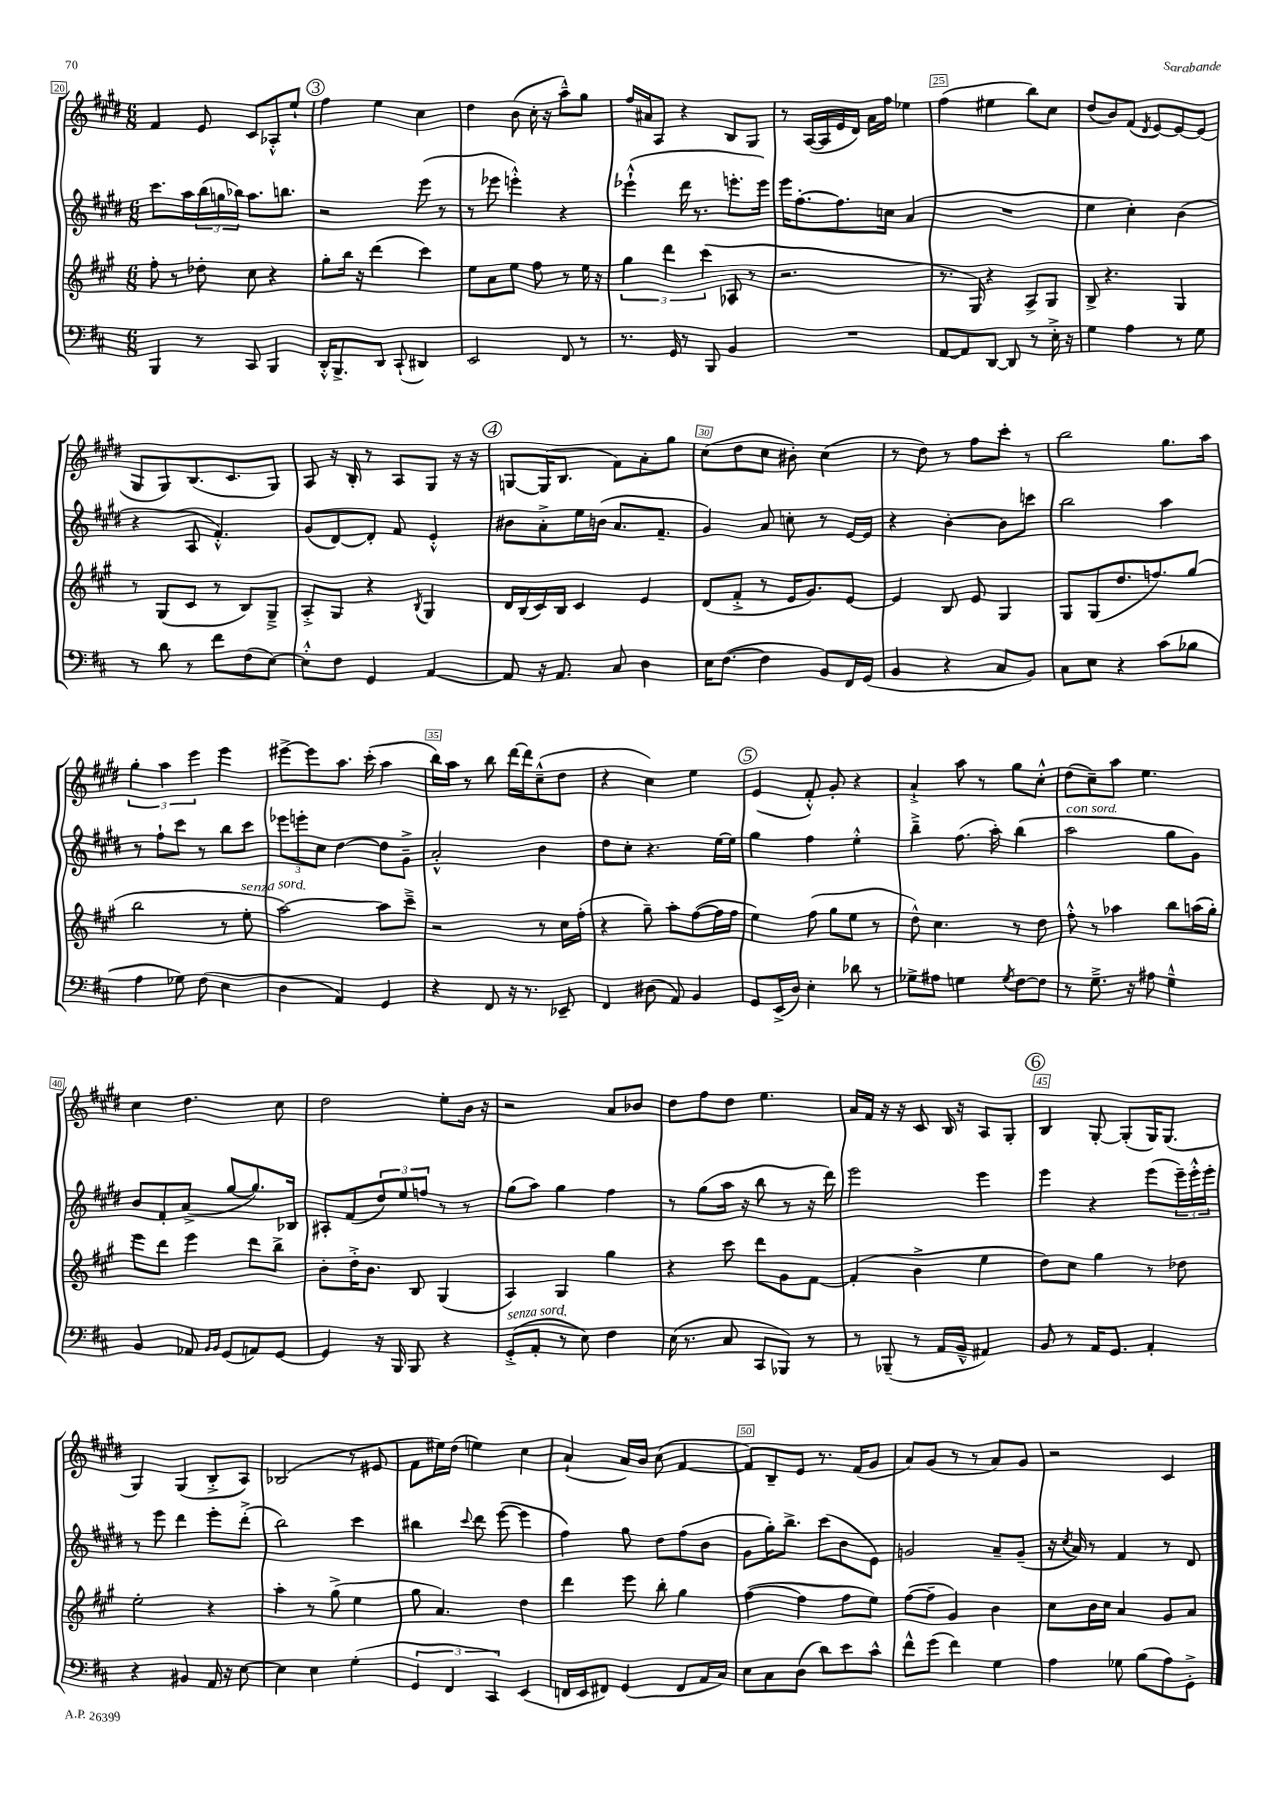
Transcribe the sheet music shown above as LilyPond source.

<<
\new StaffGroup <<
\new Staff = "s0" {
    \clef treble \key e \major \numericTimeSignature \time 6/8
    fis'4 e'8 cis'8 aes8-.-^ e''8-! |
    \mark \markup { \circle "3" } fis''4 e''4 cis''4 |
    dis''4 b'8( cis''16-. r16 a''8---^) gis''8 |
    fis''16 ais'16 a8 r4 b8 gis8 |
    r8 a16~( a16 e'16 dis'16) a'16 fis''16 ees''4 |
    fis''4( eis''4 b''8) cis''8 |
    dis''8( b'8) fis'8( \acciaccatura { dis'8 } e'8~) e'8~ e'8( |
    gis8 gis8) b8.( cis'8. gis8) |
    a8 r16 b16-. r8 a8 gis8 r16 r16 |
    \mark \markup { \circle "4" } g8~ g16( b8. fis'8) a'8-. gis''8 |
    cis''8( dis''8 cis''8 bis'8-.) cis''4( |
    r8 dis''8) r8 fis''8 cis'''8-. r8 |
    b''2 gis''8. a''16 |
    \tuplet 3/2 { gis''4-. a''4 e'''4 } e'''4 |
    eis'''8~-> eis'''8 a''8. cis'''16-.( a''4 |
    b''16) a''16 r8 b''8 dis'''16~ dis'''16 cis''8---^( dis''8 |
    r4 cis''4) e''4 |
    \mark \markup { \circle "5" } e'4( fis'8-.-^) gis'8-. r4 |
    a'4-!-> a''8 r8 gis''8 cis''8-.-^ |
    dis''8( cis''8--) a''8 e''4. |
    cis''4 dis''4. cis''8 |
    dis''2 e''8-. b'16 r16 |
    r2 a'8 bes'8 |
    dis''8 fis''8 dis''8 e''4. |
    a'16 fis'16 r16 r16 cis'8 b16 r16 a8 gis8-. |
    \mark \markup { \circle "6" } b4 gis8~-. gis8-.( gis16) gis8.( |
    gis4) gis4( b8-.-> a8) |
    bes2( r8 eis'8 |
    fis'8 eis''16) dis''16( e''4) cis''4 |
    a'4-!( a'16) b'16 cis''8( fis'4~ |
    fis'8) b8-- e'8 r8. fis'16( gis'8 |
    a'8) gis'8( r8 r8 a'8) gis'8 |
    r2 cis'4 \bar "|." |
}
\new Staff = "s1" {
    \clef treble \key e \major \numericTimeSignature \time 6/8
    cis'''8. a''16 \tuplet 3/2 { b''16( g''16 bes''16) } a''8. b''8. |
    \mark \markup { \circle "3" } r2 e'''8( r8 |
    r8 ees'''8 e'''4-.-^) r4 |
    ees'''4-!-^( dis'''16 r8. e'''8.-. e'''16) |
    e'''16 fis''8.~-. fis''8. c''16 a'4( |
    R2. |
    e''4 cis''4-.) b'4( |
    r4 a8 fis'4.-.-^) |
    gis'8( dis'8~) dis'8-. fis'8 e'4-.-^ |
    \mark \markup { \circle "4" } bis'8 a'8-.-> e''16 b'16( a'8. fis'8.-- |
    gis'4) a'8 c''8-. r8 e'16~ e'16 |
    r4 b'4~-. b'8 c'''8 |
    b''2 a''4 |
    r8 fis''8-! cis'''8 r8 b''8 cis'''8 |
    \tuplet 3/2 { ees'''8 e'''8-. cis''8 } dis''4~ dis''8 gis'8---> |
    a'2-.-^ b'4 |
    dis''8 cis''8-. r4. e''16~ e''16 |
    \mark \markup { \circle "5" } gis''4 fis''4 e''4-.-^ |
    b''4---> fis''8.( a''16-.) b''4( |
    a''2^\markup { \italic "con sord." } gis''8 gis'8) |
    b'8 fis'8-. a'8->( gis''8~ gis''8.) bes16 |
    ais8-. fis'8( \tuplet 3/2 { dis''8) e''8 f''8 } r8 r8 |
    gis''8( a''8) gis''4 fis''4 |
    r8 gis''8( a''16 r16 b''8 r8 r16 dis'''16) |
    e'''2 e'''4 |
    \mark \markup { \circle "6" } e'''4 r4 e'''8( \tuplet 3/2 { e'''16--) e'''16-.-^ e'''16-. } |
    r8 e'''8 dis'''4 e'''8-. dis'''8-.->( |
    b''2) cis'''4 |
    bis''4 \appoggiatura { cis'''8 } dis'''8 e'''8~( e'''4 |
    fis''4) gis''8 dis''8 fis''8( b'8 |
    gis'8 gis''16-.) b''8.-> cis'''8( b'8 e'8) |
    g'2 a'8-- g'8--( |
    r16 \acciaccatura { cis''8 } a'16) r8 fis'4 r8 dis'8 \bar "|." |
}
\new Staff = "s2" {
    \clef treble \key a \major \numericTimeSignature \time 6/8
    fis''8-. r8 des''8-. cis''8 r4 |
    \mark \markup { \circle "3" } gis''8-. b''16 r16 d'''4( cis'''4) |
    e''8 a'8 e''8 fis''8 r8 e''16 r16 |
    \tuplet 3/2 { gis''4 d'''4 cis'''4( } aes8 r8 |
    r2. |
    r8. gis16) r4 a8-> gis8 |
    b8-> r4. gis4 |
    r8 gis8( cis'8 r8 b8) gis8---> |
    a8-.-> gis8 r4 \acciaccatura { b8 } gis4 |
    \mark \markup { \circle "4" } d'16 b16( cis'16) b16 cis'4 e'4 |
    d'8( fis'8-.-> r8 e'16 gis'8.) e'8~ |
    e'4 b8 e'8 gis4 |
    gis8 gis8( d''8. f''8.) gis''8( |
    b''2 r8 e''8-.^\markup { \italic "senza sord." } |
    a''2~) a''8 cis'''8---> |
    r2 r8 cis''16 fis''16-.( |
    r4 gis''8--) a''8-. fis''8~( fis''16 fis''16 |
    \mark \markup { \circle "5" } e''4) fis''8( gis''8 e''8 r8 |
    d''8-^) cis''4. r8 d''8 |
    fis''8-.-^ r8 aes''4 b''8 a''16( gis''16-.) |
    e'''8 d'''8 e'''4 d'''8 b''8-> |
    b'8-. d''16-.-> b'8. b8 gis4( |
    a4) gis4 gis''4 |
    r4 cis'''8 d'''8 gis'8 fis'8~ |
    fis'4-.( b'4-> e''4 |
    \mark \markup { \circle "6" } d''8) cis''8 gis''4 r8 des''8 |
    e''2-. r4 |
    a''4-. r8 gis''8->( e''4 |
    gis''8 a'4.) d''4 |
    d'''4 e'''8 b''8-. gis''4 |
    fis''4~( fis''4 fis''8 e''8) |
    fis''8~( fis''8-- gis'4) b'4 |
    cis''8 b'16 cis''16 a'4 gis'8 a'8 \bar "|." |
}
\new Staff = "s3" {
    \clef bass \key d \major \numericTimeSignature \time 6/8
    b,,4 r8 cis,8 b,,4 |
    \mark \markup { \circle "3" } d,16-.-^ b,,8.-> d,8 cis,8-!( dis,4) |
    e,2 fis,8 r8 |
    r8. g,16 r8 b,,8 b,4 |
    R2. |
    a,8~ a,8 d,8~ d,8 r8 e16-.-> r16 |
    g4 a4 r8 g8 |
    r8 d'8 r8 fis'8 fis8( e8~) |
    e8-.-^ fis8 g,4 a,4~ |
    \mark \markup { \circle "4" } a,8 r16 a,8. cis8 d4 |
    e16 fis8.~( fis4 b,8) fis,16 g,16( |
    b,4 r4 cis8 b,8) |
    cis8 e8 r4 cis'8( bes8 |
    a4 ges8) fis8( e4 |
    d4 a,4) g,4 |
    r4 fis,8 r16 r8. ees,8-- |
    fis,4 dis8( a,8) b,4 |
    \mark \markup { \circle "5" } g,8 e,16->( d16) e4-. des'8 r8 |
    ges8-> ais8 g4 \acciaccatura { g8 } fis8~ fis8 |
    r8 g8.---> r16 ais8 g4---^ |
    b,4 aes,8 \grace { b,16 b,16 } g,8( a,8) g,8~ |
    g,4 r16 b,,16 b,,8 r4 |
    g,8-.->^\markup { \italic "senza sord." }( a,8-. r8 e8) fis4 |
    e16( r8. cis8 cis,8 bes,,8) r8 |
    r8 bes,,8--( r8 a,16 b,16---^ ais,4) |
    \mark \markup { \circle "6" } b,8 r8 a,16 g,8. a,4-. |
    r4 bis,4 a,16 r16 e8~ |
    e4 e4 g4-.( |
    \tuplet 3/2 { g,4 fis,4 cis,4) } e,4( |
    f,16 e,16 fis,8) g,4( fis,8 a,16 cis16) |
    e8 cis8 d8( d'8) e'8 cis'8-^ |
    fis'8-^ g'8( fis'4) g4 |
    a4 ges8 b8( a8) g,8-.-> \bar "|." |
}
>>
>>
\layout { \context { \Score currentBarNumber = #20 \override BarNumber.break-visibility = ##(#f #t #t) barNumberVisibility = #(every-nth-bar-number-visible 5) \override BarNumber.stencil = #(make-stencil-boxer 0.1 0.3 ly:text-interface::print) } }
